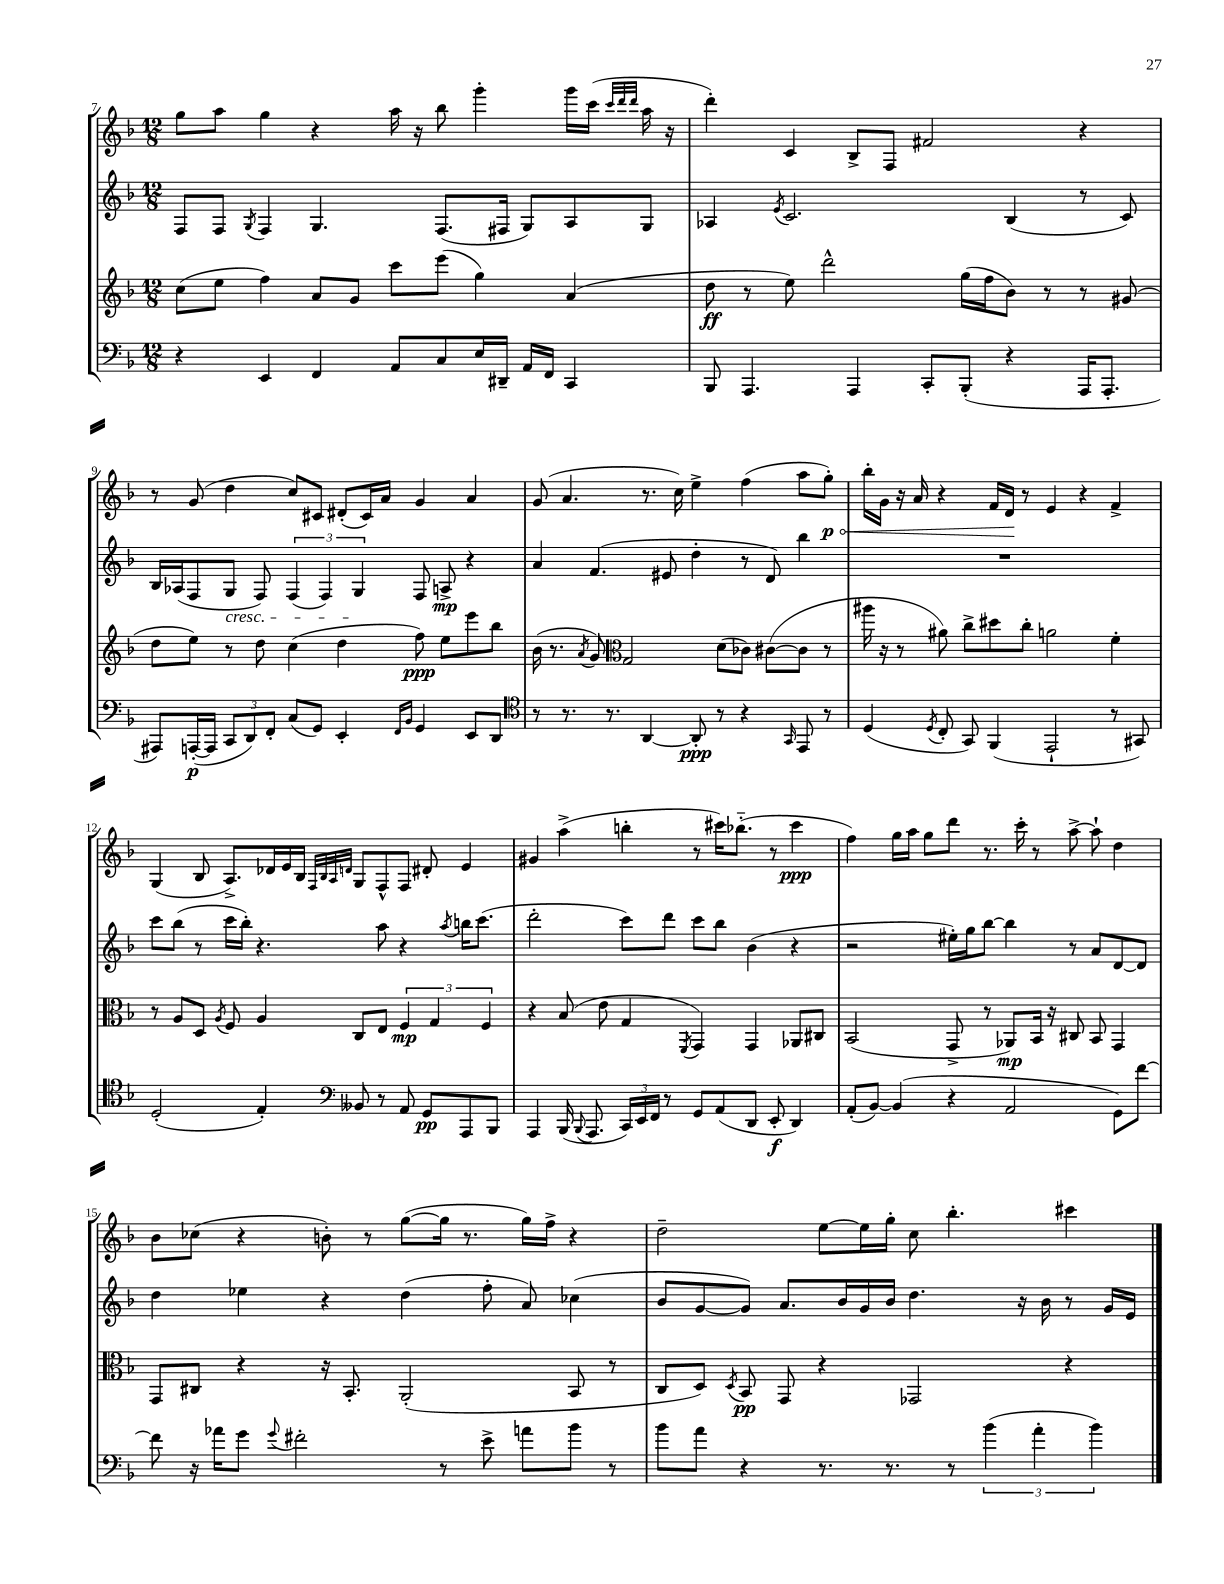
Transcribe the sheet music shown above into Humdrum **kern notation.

**kern	**kern	**kern	**kern
*staff4	*staff3	*staff2	*staff1
*clefF4	*clefG2	*clefG2	*clefG2
*k[b-]	*k[b-]	*k[b-]	*k[b-]
*M12/8	*M12/8	*M12/8	*M12/8
4r	(8cc	8F	8gg
.	8ee	8F	8aa
.	.	8qG	.
4EE	4ff)	4F	4gg
4FF	8a	4.G	4r
.	8g	.	.
8AA	8ccc	.	16aa
.	.	.	16r
8C	(8eee	(8.F	8bb-
16E	4gg)	.	4ggg'
16DD#~	.	16F#	.
16AA	.	8G)	.
16FF	.	.	.
4CC	(4a	8A	16ggg
.	.	.	(16ccc
.	.	.	32qqccc
.	.	.	32qqddd
.	.	.	32qqddd
.	.	8G	16aa
.	.	.	16r
=	=	=	=
8BBB-	8dd	4A-	4ddd')
4.AAA	8r	.	.
.	.	8qe	.
.	8ee)	2.c	4c
.	2ddd^^	.	.
4AAA	.	.	8B-^
.	.	.	8F
8CC'	.	.	2f#
(8BBB-'	(16gg	.	.
.	16ff	.	.
4r	8b-)	(4B-	.
.	8r	.	.
16AAA	8r	8r	4r
8.AAA'	.	.	.
.	(8g#	8c)	.
=	=	=	=
8AAA#)	8dd	16B-	8r
.	.	(16A-	.
([16AAA'	8ee)	8F	(8g
16AAA]	.	.	.
12CC	8r	8G	4dd
12DD)	.	.	.
.	8dd	8F)	.
12FF'	.	.	.
(8C	(4cc	(6F	8cc)
8GG)	.	.	8c#
.	.	6F)	.
4EE'	4dd	.	(8d#'
.	.	6G	.
.	.	.	16c#)
.	.	.	16a
16qqFF	.	.	.
16qqBB-	.	.	.
4GG	8ff)	8F	4g
.	8ee	8A^	.
8EE	8eee	4r	4a
8DD	8bb-	.	.
=	=	=	=
*clefC4	*	*	*
8r	(16b-	4a	(8g
.	8.r	.	.
8.r	.	.	4.a
.	8qa	.	.
.	8g)	(4.f	.
8.r	.	.	.
*	*clefC3	*	*
.	2G	.	.
[4AA	.	.	8.r
.	.	8e#	.
.	.	.	16cc)
8AA']	.	4dd'	4ee^
8r	(8d	.	.
4r	8c-)	8r	(4ff
.	([8c#	8d)	.
16qqGG	.	.	.
8EE	8c#]	4bb-	8aa
8r	8r	.	8gg')
=	=	=	=
(4D	16aa#	1.r	16bb-'
.	16r	.	16g
.	8r	.	16r
.	.	.	16a
8qD	.	.	.
8C'	8a#)	.	4r
8GG)	8cc^	.	.
(4FF	8dd#	.	16f
.	.	.	16d
.	8cc'	.	8r
2EE`	2a	.	4e
.	.	.	4r
8r	4f'	.	4f^
8GG#)	.	.	.
=	=	=	=
(2D'	8r	8ccc	(4G
.	8A	(8bb-	.
.	8D	8r	8B-
.	8qA	.	.
.	8F	16ccc	8.A^)
.	.	16bb-')	.
4E')	4A	4.r	.
.	.	.	16d-
.	.	.	16e
.	.	.	16B-
*clefF4	*	*	*
.	.	.	32qqF
.	.	.	32qqB-
.	.	.	32qqA
.	.	.	32qqd
8BB--	8C	.	8G
8r	8E	8aa	8F^^
8AA	6F	4r	8F
8GG	.	.	8d#'
.	6G	.	.
.	.	8qaa	.
8AAA	.	16bb	4e
.	.	(8.ccc	.
.	6F	.	.
8BBB-	.	.	.
=	=	=	=
4AAA	4r	2ddd'	4g#
(16BBB-	(8B-	.	(4aa^
8qqBBB-	.	.	.
8.AAA	.	.	.
.	8e	.	.
24CC)	4G	8ccc)	4bb'
24EE	.	.	.
24FF	.	.	.
8r	.	8ddd	.
.	8qFF	.	.
8GG	4GG)	8ccc	8r
(8AA	.	8bb-	16ccc#)
.	.	.	(8.bb-'~
8DD	4GG	(4b-	.
8EE'	.	.	8r
4DD)	8AA-	4r	4ccc#
.	8C#	.	.
=	=	=	=
(8AA'	(2BB-	2r	4ff)
[8BB-)	.	.	.
(4BB-]	.	.	16gg
.	.	.	16aa
.	.	.	8gg
4r	8GG^	16ee#')	8ddd
.	.	16gg	.
.	8r	[8bb-	8.r
2AA	8AA-)	4bb-]	.
.	.	.	16ccc'
.	16BB-	.	8r
.	16r	.	.
.	8C#	8r	[8aa^
.	8BB-	8a	8aa`]
8GG)	4GG	[8d	4dd
[8f	.	8d]	.
=	=	=	=
8f]	8GG	4dd	8b-
16r	8C#	.	(8cc-
16a-	.	.	.
8g	4r	4ee-	4r
8qqg	.	.	.
2f#'	.	.	.
.	16r	4r	8b')
.	8.BB-'	.	.
.	.	.	8r
.	(2AA'	(4dd	([8gg
8r	.	.	16gg]
.	.	.	8.r
8e^	.	8ff'	.
8a	.	8a)	16gg)
.	.	.	16ff^
8b-	8BB-	(4cc-	4r
8r	8r	.	.
=	=	=	=
8b-	8C	8b-	2dd~
8a	8D)	[8g	.
.	8qD	.	.
4r	8BB-	8g])	.
.	8GG	8.a	.
8.r	4r	.	[8ee
.	.	16b-	.
.	.	16g	16ee]
8.r	.	16b-	16gg'
.	2GG-	4.dd	8cc
8r	.	.	4.bb-'
(6b-	.	.	.
.	.	16r	.
6a'	.	.	.
.	.	16b-	.
.	4r	8r	4ccc#
6b-)	.	.	.
.	.	16g	.
.	.	16e	.
==	==	==	==
*-	*-	*-	*-
